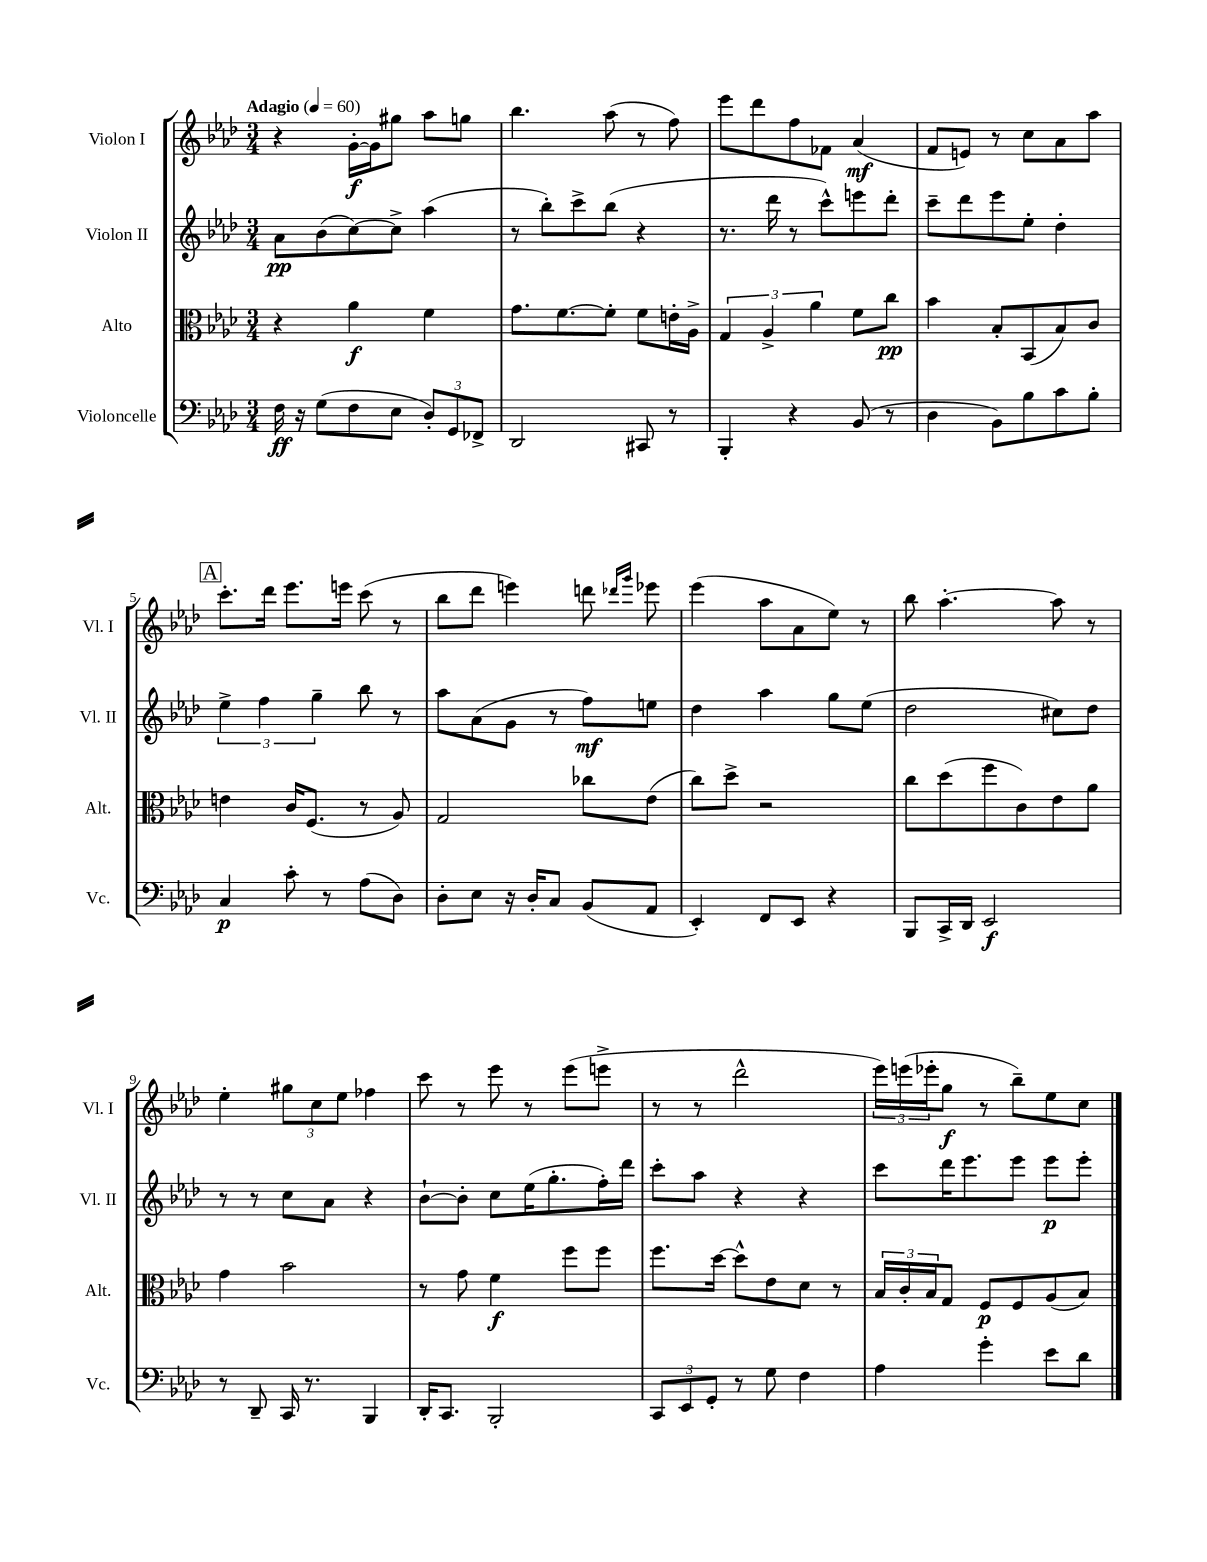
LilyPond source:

<<
\new StaffGroup <<
\new Staff = "s0" \with { instrumentName = "Violon I" shortInstrumentName = "Vl. I" } {
    \clef treble \key aes \major \numericTimeSignature \time 3/4 \tempo "Adagio" 4 = 60
    r4 g'16~-.\f g'16 gis''8 aes''8 g''8 |
    bes''4. aes''8( r8 f''8) |
    ees'''8 des'''8 f''8 fes'8 aes'4\mf( |
    f'8 e'8) r8 c''8 aes'8 aes''8 |
    \mark \markup { \box "A" } c'''8.-. des'''16 ees'''8. e'''16 c'''8( r8 |
    bes''8 des'''8 e'''4) d'''8 \grace { des'''16 g'''16 } ees'''8 |
    ees'''4( aes''8 aes'8 ees''8) r8 |
    bes''8 aes''4.~-. aes''8 r8 |
    ees''4-. \tuplet 3/2 { gis''8 c''8 ees''8 } fes''4 |
    c'''8 r8 ees'''8 r8 ees'''8( e'''8-> |
    r8 r8 des'''2-^ |
    \tuplet 3/2 { ees'''16) e'''16( ees'''16-. } g''8\f r8 bes''8--) ees''8 c''8 \bar "|." |
}
\new Staff = "s1" \with { instrumentName = "Violon II" shortInstrumentName = "Vl. II" } {
    \clef treble \key aes \major \numericTimeSignature \time 3/4
    aes'8\pp bes'8( c''8~) c''8-> aes''4( |
    r8 bes''8-.) c'''8-> bes''8( r4 |
    r8. des'''16 r8 c'''8-^) e'''8 des'''8-. |
    c'''8-- des'''8 ees'''8 ees''8-. des''4-. |
    \mark \markup { \box "A" } \tuplet 3/2 { ees''4-> f''4 g''4-- } bes''8 r8 |
    aes''8 aes'8( g'8 r8 f''8\mf) e''8 |
    des''4 aes''4 g''8 ees''8( |
    des''2 cis''8) des''8 |
    r8 r8 c''8 aes'8 r4 |
    bes'8~-! bes'8-. c''8 ees''16( g''8.-. f''16-.) des'''16 |
    c'''8-. aes''8 r4 r4 |
    c'''8 des'''16 ees'''8. ees'''8 ees'''8\p ees'''8-. \bar "|." |
}
\new Staff = "s2" \with { instrumentName = "Alto" shortInstrumentName = "Alt." } {
    \clef alto \key aes \major \numericTimeSignature \time 3/4
    r4 aes'4\f f'4 |
    g'8. f'8.~ f'8-. f'8 e'16-. aes16-> |
    \tuplet 3/2 { g4 aes4-> aes'4 } f'8 c''8\pp |
    bes'4 bes8-. bes,8( bes8) c'8 |
    \mark \markup { \box "A" } e'4 c'16 f8.( r8 aes8) |
    g2 ces''8 ees'8( |
    c''8) des''8-> r2 |
    c''8 des''8( f''8 c'8) ees'8 aes'8 |
    g'4 bes'2 |
    r8 g'8 f'4\f f''8 f''8 |
    f''8. des''16~ des''8-^ ees'8 des'8 r8 |
    \tuplet 3/2 { bes16 c'16-. bes16 } g8 f8\p f8 aes8( bes8) \bar "|." |
}
\new Staff = "s3" \with { instrumentName = "Violoncelle" shortInstrumentName = "Vc." } {
    \clef bass \key aes \major \numericTimeSignature \time 3/4
    f16\ff r16 g8( f8 ees8 \tuplet 3/2 { des8-.) g,8 fes,8-> } |
    des,2 cis,8 r8 |
    bes,,4-. r4 bes,8( r8 |
    des4 bes,8) bes8 c'8 bes8-. |
    \mark \markup { \box "A" } c4\p c'8-. r8 aes8( des8) |
    des8-. ees8 r16 des16-. c8 bes,8( aes,8 |
    ees,4-.) f,8 ees,8 r4 |
    bes,,8 c,16-> des,16 ees,2\f |
    r8 des,8-- c,16 r8. bes,,4 |
    des,16-. c,8. bes,,2-. |
    \tuplet 3/2 { c,8 ees,8 g,8-. } r8 g8 f4 |
    aes4 g'4-. ees'8 des'8 \bar "|." |
}
>>
>>
